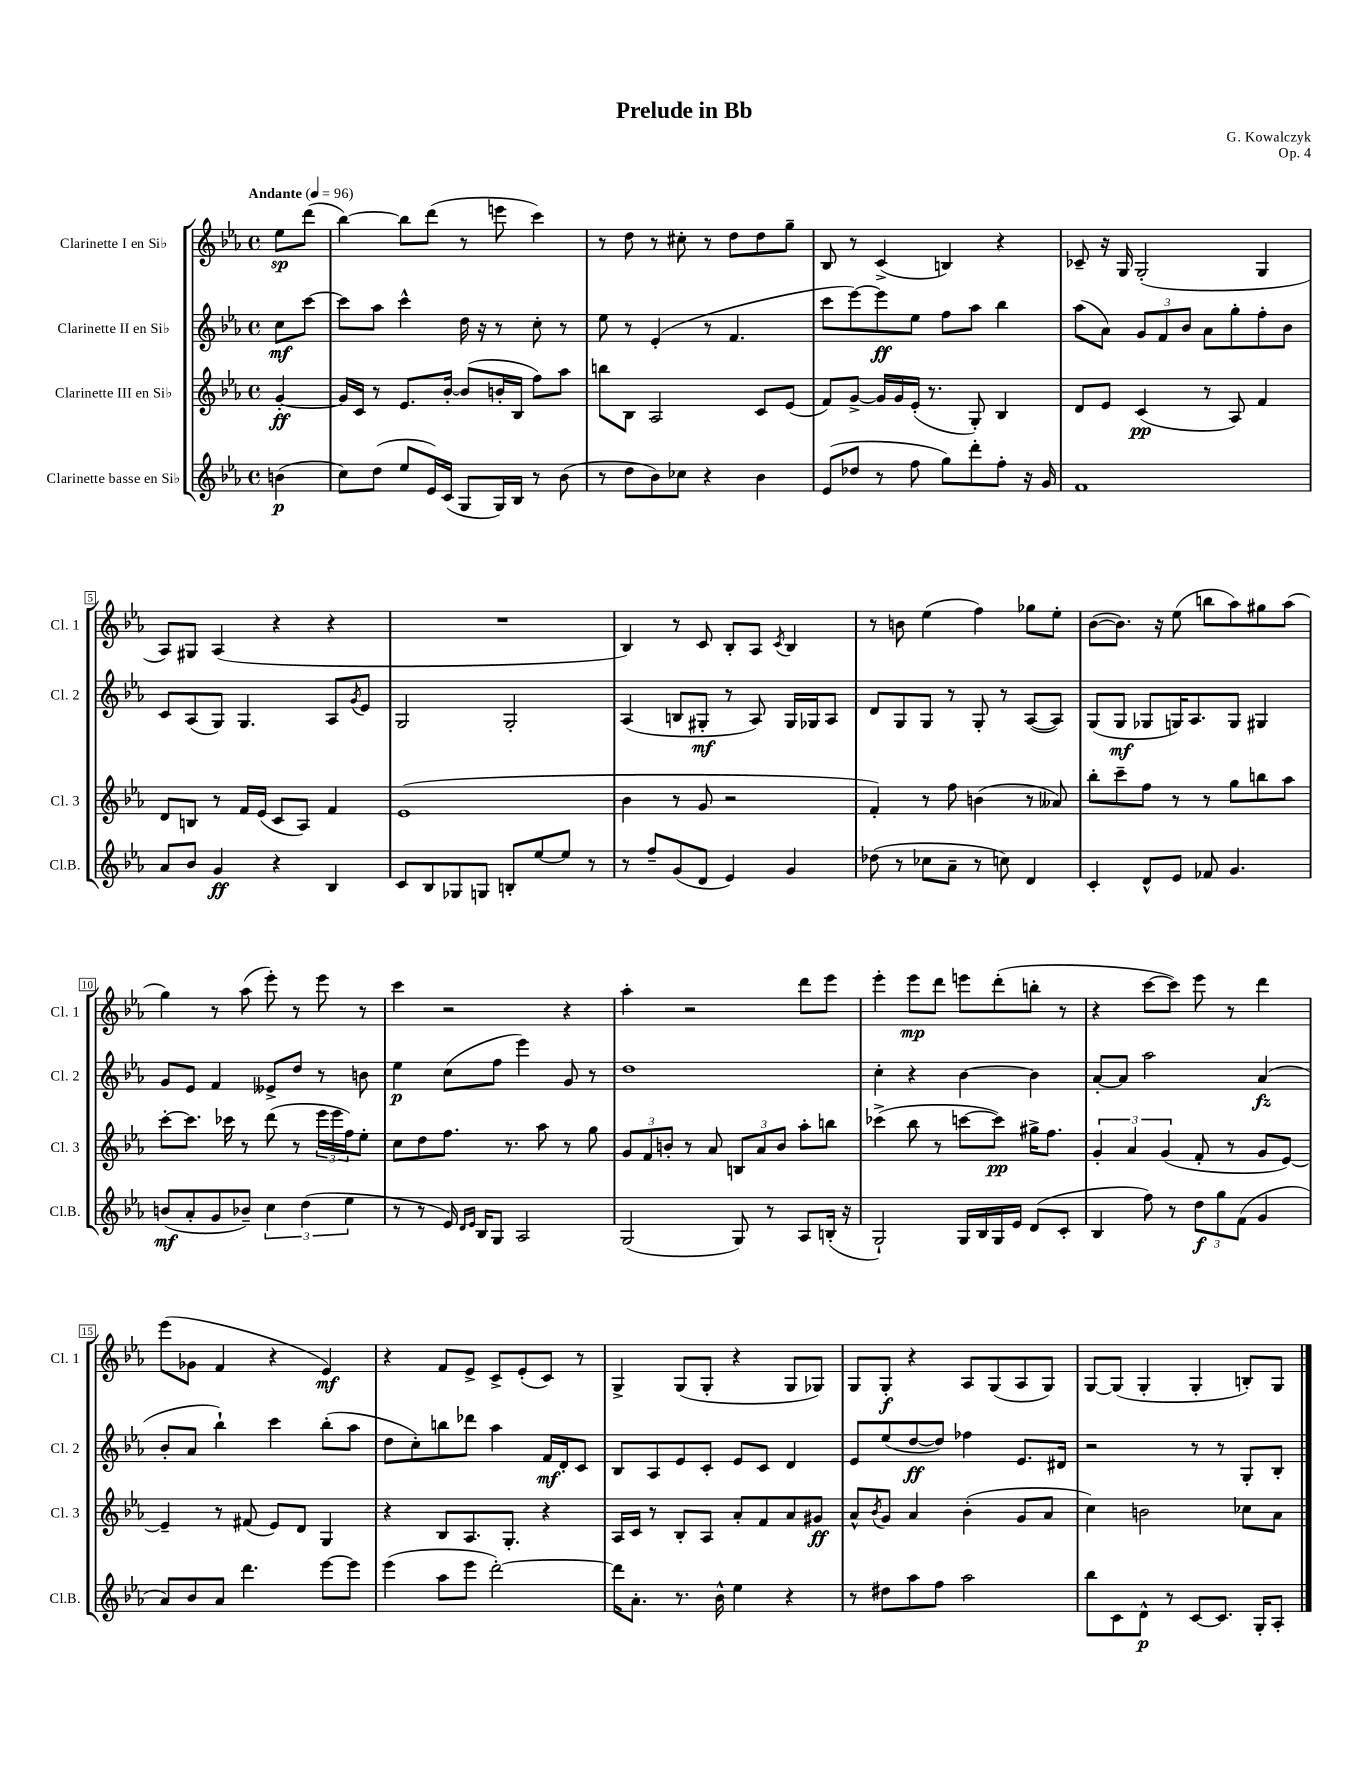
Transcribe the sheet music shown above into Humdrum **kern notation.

**kern	**kern	**kern	**kern
*staff4	*staff3	*staff2	*staff1
*clefG2	*clefG2	*clefG2	*clefG2
*k[b-e-a-]	*k[b-e-a-]	*k[b-e-a-]	*k[b-e-a-]
*M4/4	*M4/4	*M4/4	*M4/4
*met(c)	*met(c)	*met(c)	*met(c)
*MM96	*MM96	*MM96	*MM96
(4b\	[4g'/	8cc\L	8ee-\L
.	.	[8ccc\J	(8ddd\J
=	=	=	=
8cc\L)	16g/]LL	8ccc\]L	[4bb-\)
.	16c/JJ	.	.
(8dd\J	8r	8aa-\J	.
8ee-/L	8.e-/L	4ccc^^\	8bb-\]L
16e-/L)	.	.	(8ddd\J
(16c/JJ	[16b-'/Jk	.	.
8G/L	(8b-/]L	16dd\	8r
.	.	16r	.
16G/L)	16b'/L	8r	8eee\
16B-/JJ	16B-/JJ	.	.
8r	8ff\L)	8cc'\	4ccc\)
(8b-\	8aa-\J	8r	.
=	=	=	=
8r	8bb\L	8ee-\	8r
8dd\L	8B-\J	8r	8dd\
8b-\)	2A-/	(4e-'/	8r
8cc-\J	.	.	8cc#'\
4r	.	8r	8r
.	.	4.f/	8dd\L
4b-\	8c/L	.	8dd\
.	(8e-/J	.	8gg~\J
=	=	=	=
(8e-/L	8f/L)	8ccc\L	8B-/
8dd-/J	[8g^/J	[8eee-\)	8r
8r	16g/]LL	8eee-\]	(4c^/
.	16g/	.	.
8ff\	(16e-'/JJ	8ee-\J	.
.	8.r	.	.
8gg\L)	.	8ff\L	4B/)
8ddd'\	8G'/)	8aa-\J	.
8ff'\J	4B-/	4bb-\	4r
16r	.	.	.
16g/	.	.	.
=	=	=	=
1f	8d/L	(8aa-\L	8c-~/
.	8e-/J	8a-\J)	16r
.	.	.	16G/
.	(4c/	12g/L	(2G'/
.	.	12f/	.
.	.	12b-/J	.
.	8r	8a-\L	.
.	8A-/)	8gg'\	.
.	4f/	8ff'\	4G/
.	.	8b-\J	.
=	=	=	=
8a-/L	8d/L	8c/L	8A-/L)
8b-/J	8B/J	(8A-/	8G#/J
4g/	8r	8G/J)	(4A-/
.	16f/LL	4.G/	.
.	(16e-/JJ	.	.
4r	8c/L	.	4r
.	8A-/J)	.	.
4B-/	4f/	8A-/L	4r
.	.	8qg/	.
.	.	8e-/J	.
=	=	=	=
8c/L	(1e-	2G/	1r
8B-/	.	.	.
8G-/	.	.	.
8G/J	.	.	.
8B'/L	.	2G'/	.
[8ee-/	.	.	.
8ee-/]J	.	.	.
8r	.	.	.
=	=	=	=
8r	4b-\	(4A-/	4B-/)
8ff~/L	.	.	.
(8g/	8r	8B/L	8r
8d/J	8g/	8G#'/J	8c/
4e-/)	2r	8r	8B-'/L
.	.	8A-/)	8A-/J
.	.	.	8qc/
4g/	.	16G#/LL	4B-/
.	.	16G-/J	.
.	.	8A-/J	.
=	=	=	=
(8dd-\	4f'/)	8d/L	8r
8r	.	8G/	8b\
8cc-\L	8r	8G/J	(4ee-\
8a-~\J	8ff\	8r	.
8r	(4b\	8G'/	4ff\)
8cc\)	.	8r	.
4d/	8r	([8A-/L	8gg-\L
.	8a--/)	8A-/]J)	8ee-'\J
=	=	=	=
4c'/	8bb-'\L	(8G/L	([8b-\L
.	8ccc~\	8G/J	8.b-\]J)
8d^^/L	8ff\J	8G-/L	.
.	.	.	16r
8e-/J	8r	16G/K)	(8ee-\
.	.	8.A-/	.
8f-/	8r	.	8bb\L
4.g/	8gg\L	8G/J	8aa-\)
.	8bb\	4G#/	8gg#\
.	8aa-\J	.	(8aa-\J
=	=	=	=
(8b/L	[8ccc'\L	8g/L	4gg\)
8a-'/	8.ccc\]J	8e-/J	.
8g/	.	4f/	8r
.	16ccc-\	.	.
8b-~/J)	8r	.	(8aa-\
6cc\	(8ddd\	8e--^/L	8eee-'\)
.	8r	8dd/J	8r
(6dd\	.	.	.
.	24eee-\LL	8r	8eee-\
.	24eee-\	.	.
6ee-\	24ff\J)	.	.
.	8ee-'\J	8b\	8r
=	=	=	=
8r	8cc\L	4ee-\	4ccc\
8r	8dd\	.	.
16e-/)	8.ff\J	(8cc\L	2r
16qqd/LL	.	.	.
16qqe-/JJ	.	.	.
16B-/LK	.	.	.
8G/J	.	8ff\J	.
.	8.r	.	.
2A-/	.	4eee-\)	.
.	8aa-\	.	.
.	8r	8g/	4r
.	8gg\	8r	.
=	=	=	=
(2G/	12g/L	1dd	4aa-'\
.	12f/	.	.
.	12b'/J	.	.
.	8r	.	2r
.	8a-/	.	.
8G/)	12B/L	.	.
.	12a-/	.	.
8r	.	.	.
.	12b/J	.	.
8A-/L	8aa-'\L	.	8ddd\L
(16B'/Jk	8bb\J	.	8eee-\J
16r	.	.	.
=	=	=	=
2G`/)	(4ccc-^\	4cc'\	4eee-'\
.	8bb-\	4r	8eee-\L
.	8r	.	8ddd\J
16G/LL	[8ccc\L	[4b-\	8eee\L
16B-/	.	.	.
16G/	8ccc\]J)	.	(8ddd'\
16e-/JJ	.	.	.
(8d/L	16gg#^\LK	4b-\]	8bb'\J
.	8.ff\J	.	.
8c'/J	.	.	8r
=	=	=	=
4B-/	6g'/	[8a-'/L	4r
.	.	8a-/]J	.
.	6a-/	.	.
8ff\)	.	2aa-\	[8ccc\L
.	(6g/	.	.
8r	.	.	8ccc\]J)
12dd\L	8f'/	.	8eee-\
12gg\	.	.	.
.	8r	.	8r
(12f\J	.	.	.
4g/	8g/L	(4a-/	4ddd\
.	[8e-/J)	.	.
=	=	=	=
8a-/L)	4e-~/]	8b-'/L	(8eee-\L
8b-/	.	8a-/J	8g-\J
8a-/J	8r	4bb-`\)	4f/
4.ddd\	(8f#/	.	.
.	8e-/L)	4ccc\	4r
.	8d/J	.	.
[8eee-\L	4G/	(8bb-'\L	4e-/)
8eee-\]J	.	8aa-\J	.
=	=	=	=
(4eee-\	4r	8dd\L	4r
.	.	8cc'\)	.
8aa-\L	8B-/L	8bb\	8f/L
8eee-\J	8.A-/	8ddd-\J	8e-^/J
[2ddd'\)	.	4aa-\	8c^/L
.	8.G'/J	.	.
.	.	.	(8e-'/
.	4r	16f/LL	8c/J)
.	.	16d'/J	.
.	.	8c/J	8r
=	=	=	=
16ddd\]LK	16A-/LL	8B-/L	4G^/
8.a-'\J	16c/JJ	.	.
.	8r	8A-/	.
8.r	8B-'/L	8e-/	(8G/L
.	8A-/J	8c'/J	8G'/J
16b-^^\	.	.	.
4ee-\	8a-'/L	8e-/L	4r
.	8f/	8c/J	.
4r	8a-/	4d/	8G/L
.	8g#/J	.	8G-/J)
=	=	=	=
8r	8a-^^/L	8e-/L	8G/L
.	8qb-/	.	.
8dd#\L	8g/J	(8ee-/	8G'/J
8aa-\	4a-/	[8dd/	4r
8ff\J	.	8dd/]J)	.
2aa-\	(4b-'\	4ff-\	8A-/L
.	.	.	(8G/
.	8g/L	8.e-/L	8A-/
.	8a-/J	.	8G/J)
.	.	16d#/Jk	.
=	=	=	=
8bb-\L	4cc\)	2r	[8G/L
8c\	.	.	(8G/]J
8d^^\J	2b\	.	4G'/
8r	.	.	.
[8c/L	.	8r	4G'/
8.c/]J	.	8r	.
.	8cc-\L	8G'/L	8B'/L)
16G'/LK	.	.	.
8A-'/J	8a-\J	8B-'/J	8G/J
==	==	==	==
*-	*-	*-	*-
